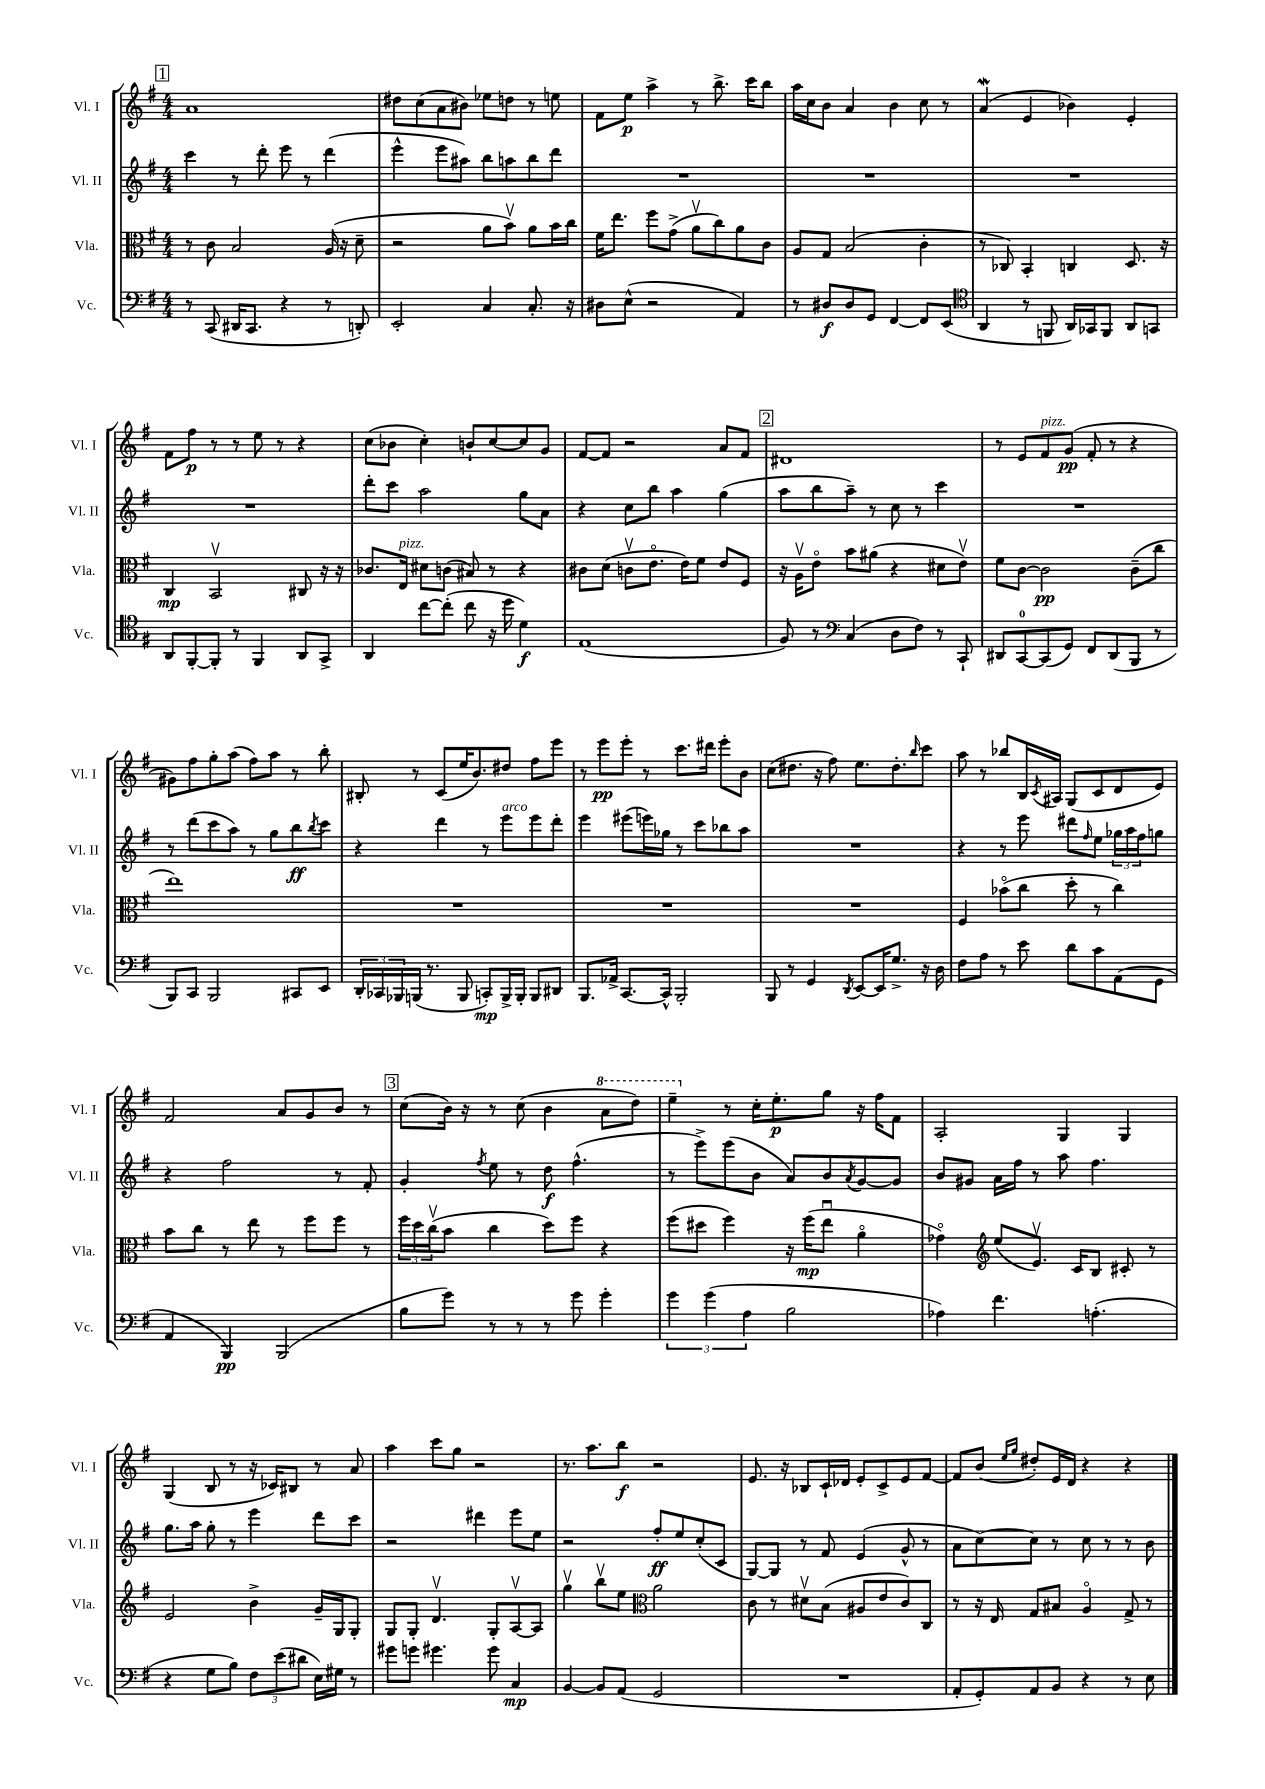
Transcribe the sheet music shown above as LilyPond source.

<<
\new StaffGroup <<
\new Staff = "s0" \with { instrumentName = "Vl. I" shortInstrumentName = "Vl. I" } {
    \clef treble \key g \major \numericTimeSignature \time 4/4
    \mark \markup { \box "1" } a'1 |
    dis''8 c''8( a'8 bis'8) ees''8 d''8 r8 e''8 |
    fis'8 e''8\p a''4-> r8 b''8.-> c'''16 b''8 |
    a''16 c''16 b'8 a'4 b'4 c''8 r8 |
    a'4\mordent( e'4 bes'4) e'4-. |
    fis'8 fis''8\p r8 r8 e''8 r8 r4 |
    c''8( bes'8 c''4-.) b'8-! c''8~ c''8 g'8 |
    fis'8~ fis'8 r2 a'8 fis'8 |
    \mark \markup { \box "2" } dis'1 |
    r8 e'8 fis'8^\markup { \italic "pizz." } g'8\pp( fis'8-. r8 r4 |
    gis'8) fis''8 g''8-. a''8( fis''8) a''8 r8 b''8-. |
    bis8-. r8 c'8( e''16 b'8.) dis''8 fis''8 e'''8 |
    r8 e'''8\pp e'''8-. r8 c'''8. dis'''16 e'''8-. b'8 |
    c''8( dis''8. r16 fis''8) e''8. dis''8.-. \grace { b''16 } c'''8 |
    a''8 r8 bes''8 b16 \acciaccatura { c'8 } ais16 g8( c'8 d'8 e'8) |
    fis'2 a'8 g'8 b'8 r8 |
    \mark \markup { \box "3" } c''8( b'16) r16 r8 c''8( b'4 \ottava #1 a''8 d'''8) |
    e'''4-- \ottava #0 r8 c''16-. e''8.-.\p g''8 r16 fis''16 fis'8 |
    a2-. g4 g4 |
    g4( b8 r8 r16 ces'16) bis8 r8 a'8 |
    a''4 c'''8 g''8 r2 |
    r8. a''8. b''8\f r2 |
    e'8. r16 bes8 c'16-! des'16 e'8-. c'8-> e'8 fis'8~ |
    fis'8 b'8( \grace { e''16 g''16 } dis''8-.) e'16 d'16 r4 r4 \bar "|." |
}
\new Staff = "s1" \with { instrumentName = "Vl. II" shortInstrumentName = "Vl. II" } {
    \clef treble \key g \major \numericTimeSignature \time 4/4
    \mark \markup { \box "1" } c'''4 r8 d'''8-. e'''8 r8 d'''4( |
    e'''4-^ e'''8 ais''8) b''8 a''8 b''8 d'''8 |
    R1 |
    R1 |
    R1 |
    R1 |
    d'''8-. c'''8 a''2 g''8 a'8 |
    r4 c''8 b''8 a''4 g''4( |
    \mark \markup { \box "2" } a''8 b''8 a''8--) r8 c''8 r8 c'''4 |
    R1 |
    r8 d'''8( c'''8 a''8) r8 g''8 b''8\ff \acciaccatura { b''8 } c'''8 |
    r4 d'''4 r8 e'''8^\markup { \italic "arco" } e'''8 d'''8-. |
    e'''4 eis'''8( e'''16) ges''16 r8 c'''8 bes''8 a''8 |
    R1 |
    r4 r8 e'''8 dis'''8 \grace { fis''16 } e''8 \tuplet 3/2 { ges''16 a''16 fis''16 } g''8 |
    r4 fis''2 r8 fis'8-. |
    \mark \markup { \box "3" } g'4-. \acciaccatura { fis''8 } e''8 r8 d''8\f fis''4.-^( |
    r8 e'''8->) e'''8( b'8 a'8) b'8 \acciaccatura { a'8 } g'8~ g'8 |
    b'8 gis'8 a'16 fis''16 r8 a''8 fis''4. |
    g''8. a''16 g''8-. r8 e'''4 d'''8 c'''8 |
    r2 dis'''4 e'''8 e''8 |
    r2 fis''8-.\ff e''8 c''8-.( c'8 |
    g8~) g8 r8 fis'8 e'4( g'8-^ r8 |
    a'8 c''8~) c''8 r8 c''8 r8 r8 b'8 \bar "|." |
}
\new Staff = "s2" \with { instrumentName = "Vla." shortInstrumentName = "Vla." } {
    \clef alto \key g \major \numericTimeSignature \time 4/4
    \mark \markup { \box "1" } r8 c'8 b2 a16( r16 d'8-- |
    r2 a'8 b'8\upbow) a'8 b'16 c''16 |
    fis'16 e''8. fis''8 g'8->( a'8\upbow c''8) a'8 c'8 |
    a8 g8 b2( c'4-. |
    r8 ces8) b,4-. c4 d8. r16 |
    c4\mp b,2\upbow cis8 r16 r16 |
    ces'8. e16^\markup { \italic "pizz." } dis'8 c'8( bis8) r8 r4 |
    cis'8 d'8( c'8\upbow e'8.\flageolet e'16) fis'8 e'8 fis8 |
    \mark \markup { \box "2" } r16 a16\upbow e'8\flageolet b'8 ais'8( r4 dis'8 e'8\upbow) |
    fis'8 c'8~ c'2\pp c'8--( c''8 |
    e''1) |
    R1 |
    R1 |
    R1 |
    fis4 bes'8\flageolet( c''8 d''8-. r8 c''4) |
    b'8 c''8 r8 e''8 r8 fis''8 fis''8 r8 |
    \mark \markup { \box "3" } \tuplet 3/2 { fis''16 d''16 c''16\upbow( } b'8 c''4 d''8) fis''8 r4 |
    fis''8( dis''8 fis''4) r16 fis''16\mp( e''8\downbow a'4\flageolet |
    ges'4\flageolet) \clef treble e''8( e'8.\upbow) c'16 b8 cis'8-. r8 |
    e'2 b'4-> g'16-- g16 g8-. |
    g8 g8-. d'4.\upbow g8-. a8~\upbow a8 |
    g''4\upbow b''8\upbow e''8 \clef alto a'2 |
    c'8 r8 dis'8\upbow b8( ais8 e'8 c'8) c8 |
    r8 r16 e16 g8 bis8 a4\flageolet g8-> r8 \bar "|." |
}
\new Staff = "s3" \with { instrumentName = "Vc." shortInstrumentName = "Vc." } {
    \clef bass \key g \major \numericTimeSignature \time 4/4
    \mark \markup { \box "1" } r8 c,8( dis,16 c,8. r4 r8 d,8-.) |
    e,2-. c4 c8.-. r16 |
    dis8 e8-^( r2 a,4) |
    r8 dis8\f dis8 g,8 fis,4~ fis,8 e,8( |
    \clef tenor a,4 r8 f,8 a,16) ges,16 f,8 a,8 g,8 |
    a,8 fis,8~-. fis,8-. r8 fis,4 a,8 g,8-> |
    a,4 c''8~ c''8-.( c''8 r16 d''16 d'4\f) |
    e1( |
    \mark \markup { \box "2" } fis8) r8 \clef bass c4( d8 fis8) r8 c,8-! |
    dis,8 c,8-0~ c,8( g,8) fis,8 dis,8( b,,8 r8 |
    b,,8) c,8 b,,2 cis,8 e,8 |
    \tuplet 3/2 { d,16-. ces,16 bes,,16 } b,,16( r8. b,,8 c,8-.\mp) b,,16-> b,,16-. b,,8 dis,8 |
    b,,8. aes,16-> c,8.~ c,16-^ b,,2-. |
    b,,8 r8 g,4 \acciaccatura { d,8 } e,8~ e,16 g8.-> r16 d16 |
    fis8 a8 r8 e'8 d'8 c'8 a,8( g,8 |
    a,4 b,,4\pp) b,,2( |
    \mark \markup { \box "3" } b8 g'8) r8 r8 r8 g'8 g'4-. |
    \tuplet 3/2 { g'4 g'4( a4 } b2 |
    aes4) fis'4. a4.-.( |
    r4 g8 b8) \tuplet 3/2 { fis8 e'8( dis'8 } e16) gis16 r8 |
    gis'8 g'8 gis'4. gis'8 c4\mp |
    b,4~ b,8 a,8( g,2 |
    R1 |
    a,8-. g,8-.) a,8 b,8 r4 r8 e8 \bar "|." |
}
>>
>>
\layout { \context { \Score \remove "Bar_number_engraver" } }
